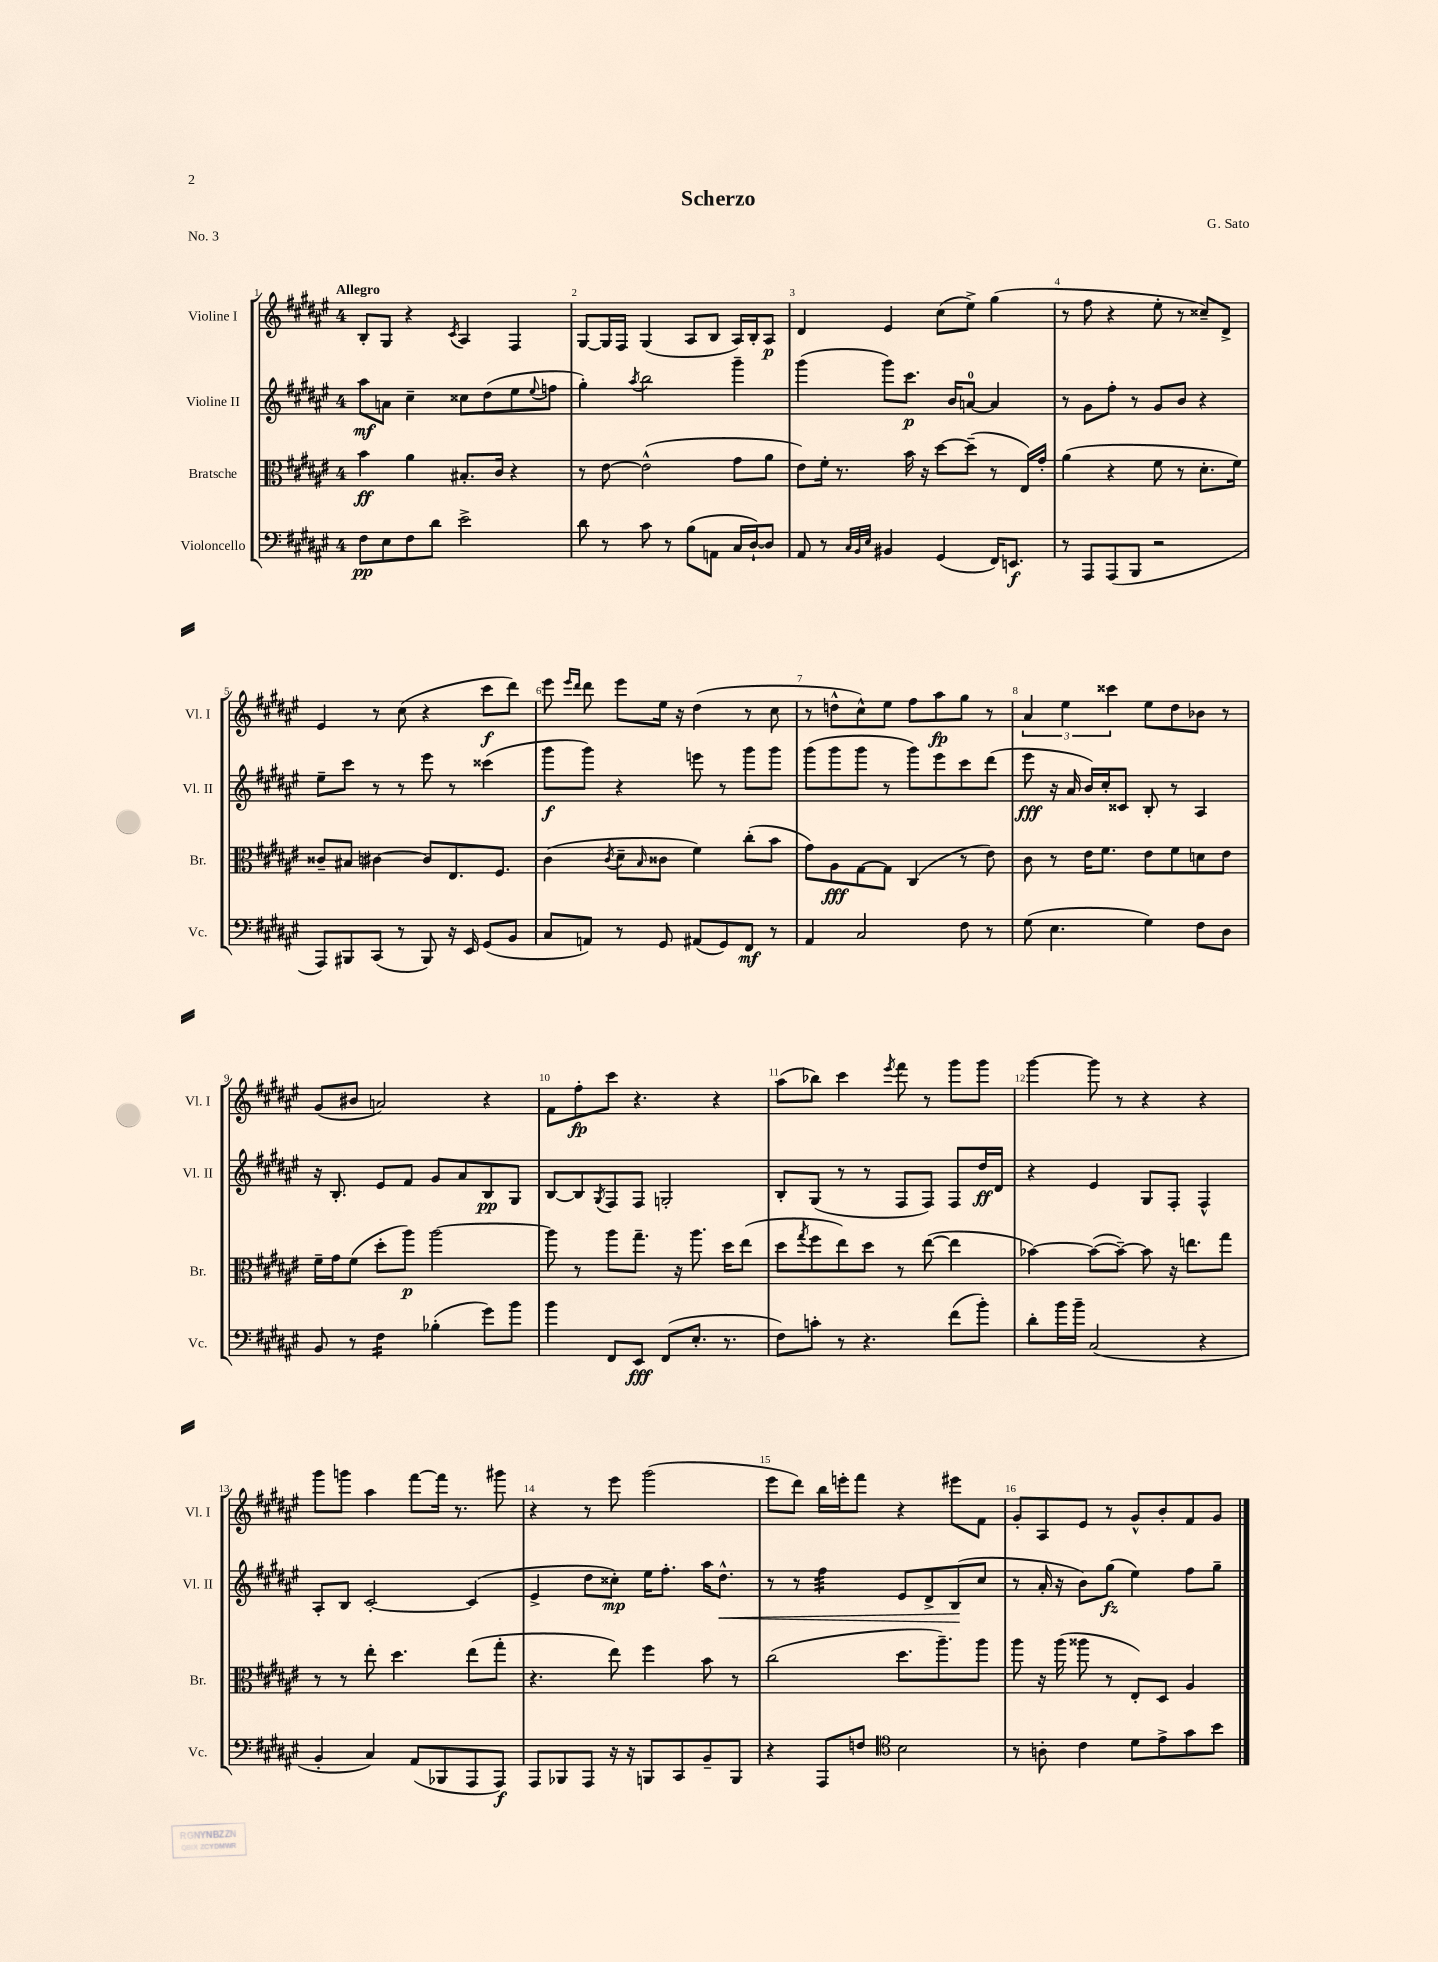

**kern	**kern	**kern	**kern
*staff4	*staff3	*staff2	*staff1
*clefF4	*clefC3	*clefG2	*clefG2
*k[f#c#g#d#a#e#]	*k[f#c#g#d#a#e#]	*k[f#c#g#d#a#e#]	*k[f#c#g#d#a#e#]
*M4/4	*M4/4	*M4/4	*M4/4
8F#	4b	8aa#	8B'
8E#	.	8a	8G#
8F#	4a#	4cc#~	4r
8d#	.	.	.
.	.	.	8qc#
2e#^	8.B#'	8cc##	4A#
.	.	(8dd#	.
.	16c#	.	.
.	4r	8ee#	4F#
.	.	8qqee#	.
.	.	8ff	.
=	=	=	=
8d#	8r	4gg#')	[8G#
8r	[8e#	.	16G#]
.	.	.	16F#
.	.	8qaa#	.
8c#	(2e#^^]	2bb	(4G#
8r	.	.	.
(8B	.	.	8A#
8AA	.	.	8B
16C#	8g#	4ggg#~	16A#)
[16D#`)	.	.	16B'
8D#]	8a#	.	8A#
=	=	=	=
8AA#	8e#)	(4ggg#	4d#
8r	16f#'	.	.
.	8.r	.	.
32qqC#	.	.	.
32qqBB	.	.	.
32qqE#	.	.	.
4BB#	.	8ggg#)	4e#
.	16b	8.ccc#	.
.	16r	.	.
(4GG#	[8dd#	.	(8cc#
.	.	16b	.
.	(8dd#~]	[8a	8ee#^)
16FF#)	8r	4a]	(4gg#
8.EE	.	.	.
.	16E#)	.	.
.	16g#'	.	.
=	=	=	=
8r	(4a#	8r	8r
8AAA#	.	8g#	8ff#
(8AAA#	4r	8ff#'	4r
8BBB	.	8r	.
2r	8f#	8g#	8ee#'
.	8r	8b	8r
.	8.d#'	4r	8cc##~)
.	.	.	8d#^
.	16f#)	.	.
=	=	=	=
8AAA#)	8c##~	8ee#~	4e#
8BBB#	8B#	8ccc#	.
(8CC#	[4c#	8r	8r
8r	.	8r	(8cc#
8BBB#)	8c#]	8eee#	4r
16r	8.E#	8r	.
16EE#	.	.	.
(8GG#	.	(4ccc##	8ccc#
.	8.F#	.	.
8BB	.	.	8ddd#)
=	=	=	=
8C#	(4c#	8ggg#	8eee#
.	.	.	16qqeee#
.	.	.	16qqddd#
8AA)	.	8ggg#)	8ddd#
.	8qc#	.	.
8r	8d#~	4r	8eee#
.	16qqB	.	.
8GG#	8c##	.	16ee#
.	.	.	16r
(8AA#	4f#)	8eee	(4dd#
8GG#)	.	8r	.
8FF#	(8cc#'	8ggg#	8r
8r	8b	8ggg#	8cc#
=	=	=	=
4AA#	8g#)	(8ggg#	8r
.	8A#	8ggg#	8dd^^
2C#	[8G#	8ggg#	8cc#^^)
.	8G#]	8r	8ee#
.	(4C#	8ggg#)	8ff#
.	.	8eee#	8aa#
8F#	8r	8ccc#	8gg#
8r	8e#)	(8ddd#	8r
=	=	=	=
(8G#	8c#	8eee#	6a#
4.E#	8r	16r	.
.	.	.	6ee#
.	.	16a#	.
.	16e#	16b)	.
.	8.f#	16cc#'	.
.	.	.	6ccc##
.	.	8c##	.
4G#)	8e#	8B'	8ee#
.	8f#	8r	8dd#
8F#	8d	4A#	8b-
8D#	8e#	.	8r
=	=	=	=
8BB	16f#~	16r	(8g#
.	16g#	8.B'	.
8r	(8f#	.	8b#
4F#	8dd#'	8e#	2a)
.	8aa#)	8f#	.
(4B-'	[2aa#	8g#	.
.	.	8a#	.
8g#)	.	8B	4r
8b	.	8G#	.
=	=	=	=
4b	8aa#]	[8B	8f#
.	8r	8B]	8ff#'
.	.	8qG#	.
8FF#	8aa#	8F#	8ccc#
8EE#	8.gg#~	8F#	4.r
(8FF#	.	2G'	.
.	16r	.	.
8.E#'	8.aa#	.	.
.	.	.	4r
8.r	16dd#	.	.
.	(8ee#	.	.
=	=	=	=
8F#)	8dd#	8B'	(8aa#
.	8qgg#	.	.
8c'	8ff#	(8G#	8bb-)
8r	8ee#)	8r	4ccc#
4.r	8dd#	8r	.
.	.	.	8qeee#
.	8r	8F#	8fff#
.	([8ee#	8F#)	8r
(8f#	4ee#]	8F#	8ggg#
8b')	.	16dd#	8ggg#
.	.	16d#	.
=	=	=	=
8d#'	[4b-)	4r	[4ggg#
16b	.	.	.
16b~	.	.	.
(2C#	(8b-_	4e#	8ggg#]
.	8b-~_)	.	8r
.	8b-]	8G#	4r
.	16r	8F#'	.
.	8.ee	.	.
4r	.	4F#^^	4r
.	8gg#	.	.
=	=	=	=
4BB'	8r	8A#'	8ggg#
.	8r	8B	8ggg
4C#)	8ee#'	[2c#'	4aa#
.	4.dd#	.	.
(8AA#	.	.	[8fff#
8BBB-	.	.	16fff#]
.	.	.	8.r
8AAA#	(8ee#	(4c#]	.
8AAA#)	8gg#'	.	8ggg#
=	=	=	=
8AAA#	4.r	4e#^	4r
8BBB-	.	.	.
8AAA#	.	8dd#	8r
16r	8ee#)	8cc##')	8eee#
16r	.	.	.
8BBB	4ff#	16ee#	(2ggg#
.	.	8.ff#'	.
8CC#	.	.	.
8BB~	8b	16aa#	.
.	.	8.dd#^^	.
8BBB	8r	.	.
=	=	=	=
4r	(2cc#	8r	8eee#
.	.	8r	8ddd#)
8AAA#	.	4ff#	16bb
.	.	.	16eee'
8F	.	.	8fff#
*clefC4	*	*	*
2B	8.dd#	8e#	4r
.	.	8d#^	.
.	8.aa#~)	.	.
.	.	(8B	8eee#
.	8aa#	8cc#	8f#
=	=	=	=
8r	8aa#	8r	8g#'
8A'	16r	16a#'	8A#
.	(16aa#	16r	.
4c#	8aa##	8b)	8e#
.	8r	(8gg#	8r
8d#	8E#')	4ee#)	8g#^^
8e#^	8D#	.	8b'
8g#	4A#	8ff#	8f#
8b	.	8gg#~	8g#
==	==	==	==
*-	*-	*-	*-
